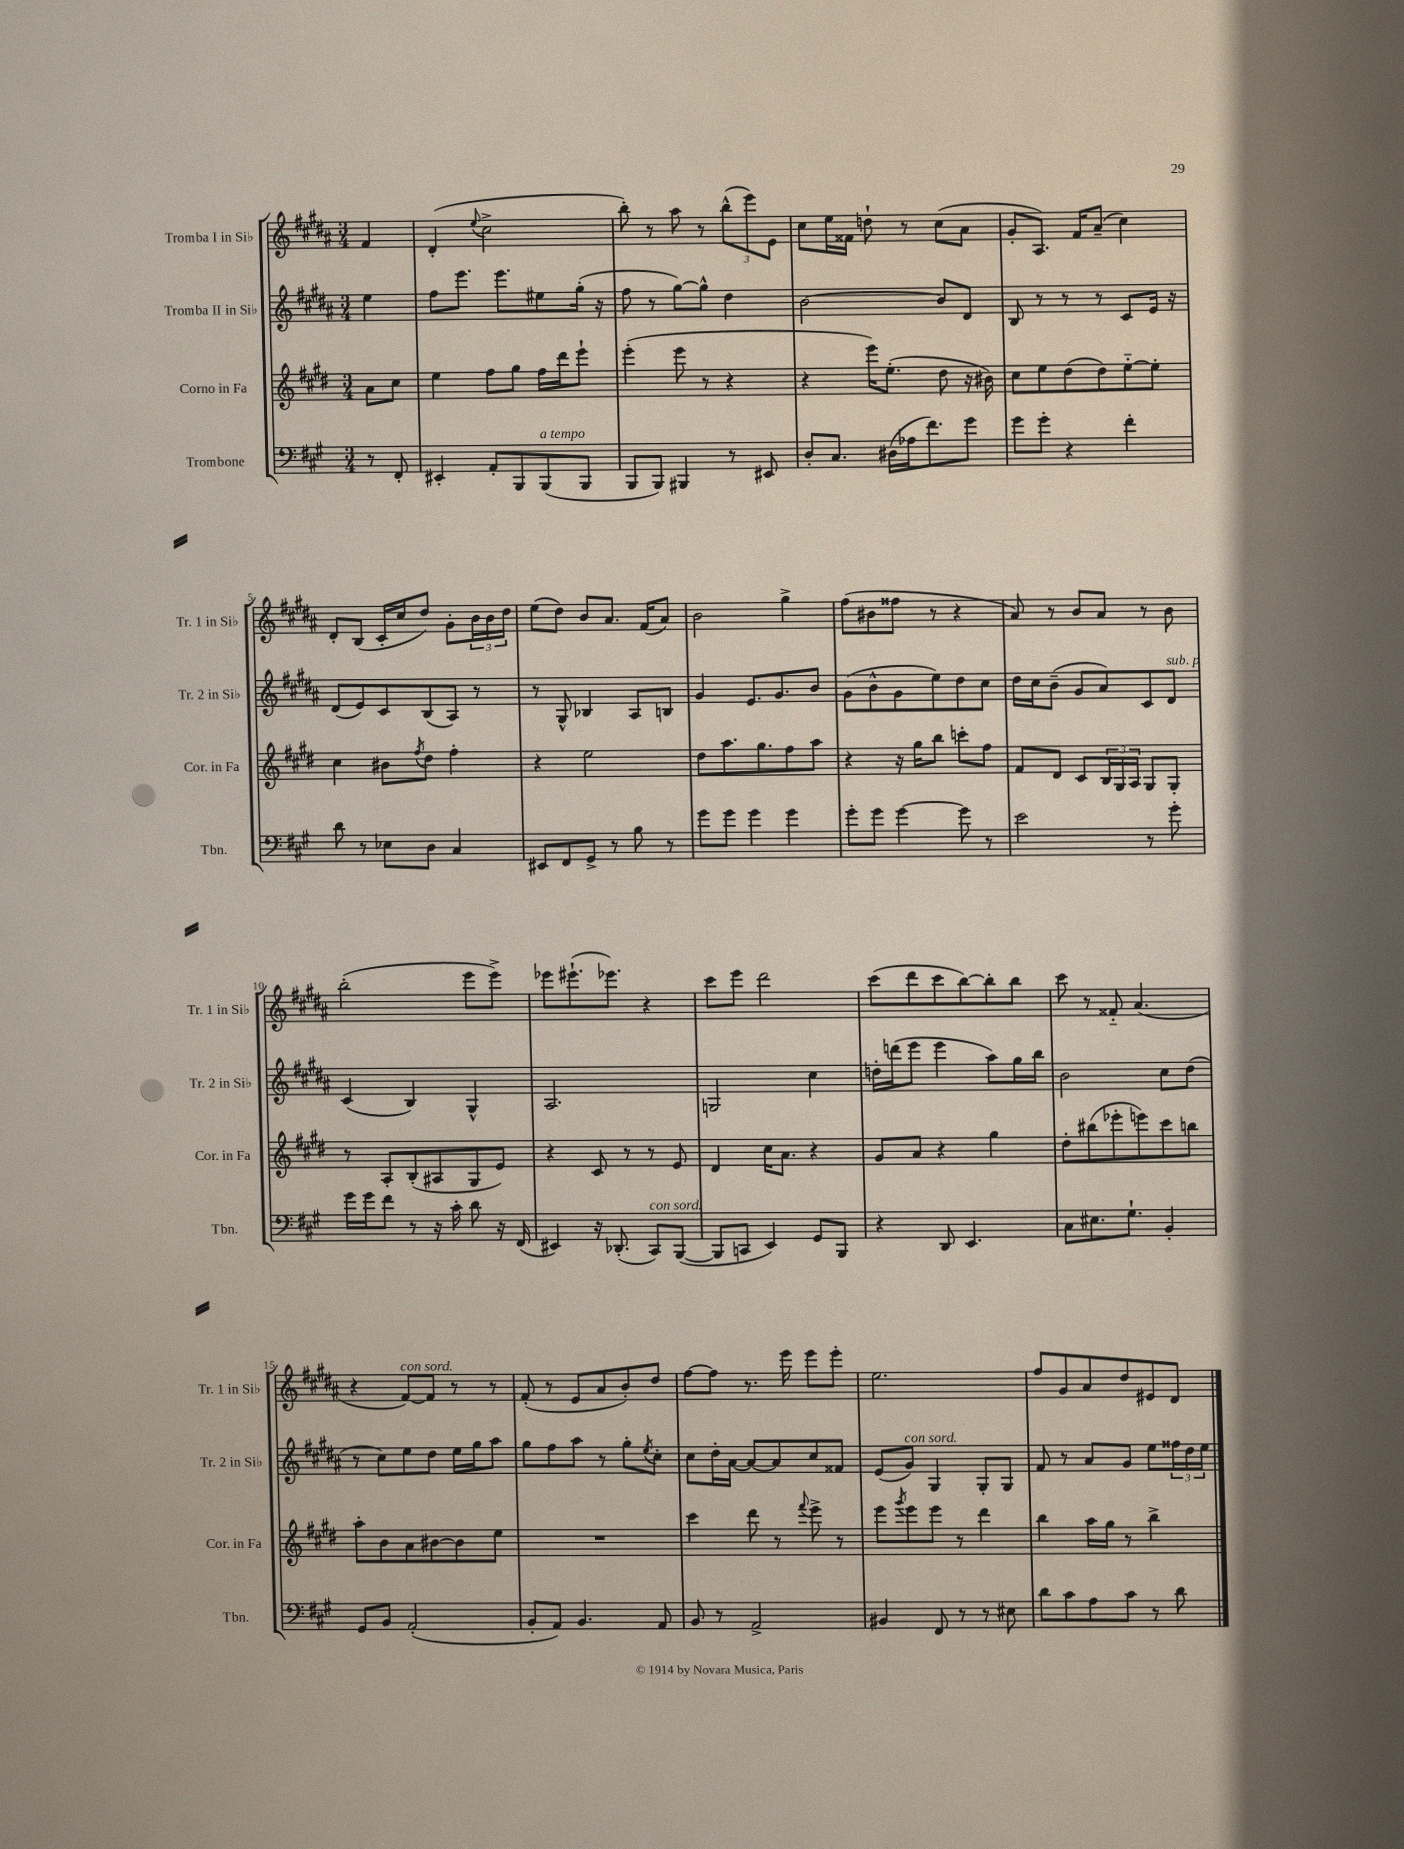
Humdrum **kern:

**kern	**kern	**kern	**kern
*staff4	*staff3	*staff2	*staff1
*clefF4	*clefG2	*clefG2	*clefG2
*k[f#c#g#]	*k[f#c#g#d#]	*k[f#c#g#d#a#]	*k[f#c#g#d#a#]
*M3/4	*M3/4	*M3/4	*M3/4
8r	8a	4ee	4f#
8FF#'	8cc#	.	.
=	=	=	=
4EE#'	4ee	8ff#	(4d#'
.	.	8.eee	.
.	.	.	8qqee
8AA'	8ff#	.	2cc#^
.	.	8.eee	.
8BBB	8gg#	.	.
(8BBB	16ff#	8ee#	.
.	16ddd#	.	.
8BBB	8eee`	(16gg#'	.
.	.	16r	.
=	=	=	=
8BBB	(4eee'	8ff#	8bb')
8BBB)	.	8r	8r
4BBB#	8eee	[8gg#)	8aa#
.	8r	8gg#^^]	8r
8r	4r	4dd#	(12bb^^
.	.	.	12eee)
8EE#	.	.	.
.	.	.	12e
=	=	=	=
8D'	4r	[2b	8cc#
8.C#	.	.	16ee
.	.	.	16f##
.	16eee)	.	8dd`
(16D#	(8.ee'	.	.
16A-	.	.	8r
8.f#)	.	.	.
.	8dd#	8b]	(8cc#
8g#	16r	8d#	8a#
.	16b#)	.	.
=	=	=	=
8g#	8cc#	8B	8g#'
8g#'	8ee	8r	8.A#)
4r	(8dd#	8r	.
.	.	.	16f#
.	8dd#)	8r	(8a#~
4f#'	[8ee'~	8c#	4cc#)
.	8ee']	16e	.
.	.	16r	.
=	=	=	=
8d	4cc#	(8d#	8d#'
8r	.	8e)	(8B
8E-	8b#	8c#	16c#'
.	.	.	16cc#
.	8qff#	.	.
8D	8dd#	(8B	8dd#)
4C#	4ff#'	8A#)	8g#'
.	.	8r	24b
.	.	.	24b
.	.	.	24dd#
=	=	=	=
8EE#	4r	8r	(8ee
8FF#	.	8G#^^	8dd#)
8GG#^	2ee	4B-	8b
8r	.	.	8.a#
8B	.	8A#	.
.	.	.	(16f#
8r	.	8B	8a#)
=	=	=	=
8g#	8dd#	4g#	2b
8g#	8.aa	.	.
4g#	.	8.e	.
.	8.gg#	.	.
.	.	8.g#	.
4g#	8ff#	.	4gg#^
.	8aa	8b	.
=	=	=	=
8g#'	4r	(8g#	(8ff#
8g#	.	8b^^	8b#
[4g#	16r	8g#	8ff##
.	16gg#	.	.
.	8bb	8ee)	8r
8g#]	8ccc'	8dd#	4r
8r	8ff#	8cc#	.
=	=	=	=
2e	8f#	16dd#	8a#)
.	.	16cc#	.
.	8d#	(8b~	8r
.	8c#	8g#	8b
.	24B	8a#)	8a#
.	24G#	.	.
.	24A	.	.
8r	8G#	8c#	8r
8g#'	8G#'	8d#	8b
=	=	=	=
16g#	8r	(4c#	(2bb'
16g#	.	.	.
8f#	8A'	.	.
8r	(8B'	4B)	.
16r	8A#	.	.
16c#'	.	.	.
8d	8G#	4G#^^	8eee
16r	8e)	.	8eee^)
(16FF#	.	.	.
=	=	=	=
4EE#)	4r	2.A#	8eee-
.	.	.	(8.eee#`
16r	8c#	.	.
(8.DD-'	.	.	8.eee-)
.	8r	.	.
8CC#)	8r	.	4r
([8BBB	8e	.	.
=	=	=	=
8BBB]	4d#	2G	8ccc#
8CC	.	.	8eee
4EE)	16cc#	.	2ddd#
.	8.a	.	.
8GG#	4r	4cc#	.
8BBB	.	.	.
=	=	=	=
4r	8g#	16dd'	(8ccc#
.	.	(16ddd	.
.	8a	8eee	8ddd#
8DD	4r	4eee	8ccc#
4.EE	.	.	[8bb)
.	4gg#	8aa#)	8bb']
.	.	16gg#	8bb
.	.	16bb	.
=	=	=	=
8C#	8dd#'	2b	8ccc#
8.E#	(8bb#	.	8r
.	8eee-'	.	8f##'~
8.G#`	.	.	.
.	8eee)	.	(4.a#
4BB'	8ccc#	8cc#	.
.	8bb	(8dd#	.
=	=	=	=
8GG#	8aa'	8r	4r
8BB	8b	8cc#)	.
(2AA'	8a	8ee	[8f#)
.	[8b#	8dd#	8f#]
.	8b#]	16ee	8r
.	.	16gg#	.
.	8ee	8aa#	8r
=	=	=	=
8BB'	2.r	8gg#	(8f#'
8AA)	.	8ff#	8r
4.BB	.	8aa#	8e
.	.	8r	8a#
.	.	8gg#'	8b')
.	.	8qee	.
8AA	.	8cc#'	8dd#
=	=	=	=
8BB	4ccc#	8cc#	[8ff#
8r	.	16dd#'	8ff#]
.	.	[16a#	.
2AA^	8ddd#	8a#_	8.r
.	8r	8a#]	.
.	.	.	16eee
.	8qqfff#	.	.
.	8eee^	8cc#	8eee
.	8r	8f##	8eee'
=	=	=	=
4BB#	8eee	(8e	2.ee
.	8qggg#	.	.
.	8eee	8g#)	.
8FF#	8eee	4G#	.
8r	8r	.	.
8r	4ddd#	8G#'	.
8E#	.	8G#	.
=	=	=	=
8d	4bb	8f#	8ff#
8c#	.	8r	8g#
8A	16aa	8a#	8a#
.	16gg#	.	.
8c#	8r	8g#	8dd#
8r	4bb^	8ee	8e#
8d	.	24ff##	8d#
.	.	24dd#	.
.	.	24ee	.
==	==	==	==
*-	*-	*-	*-
